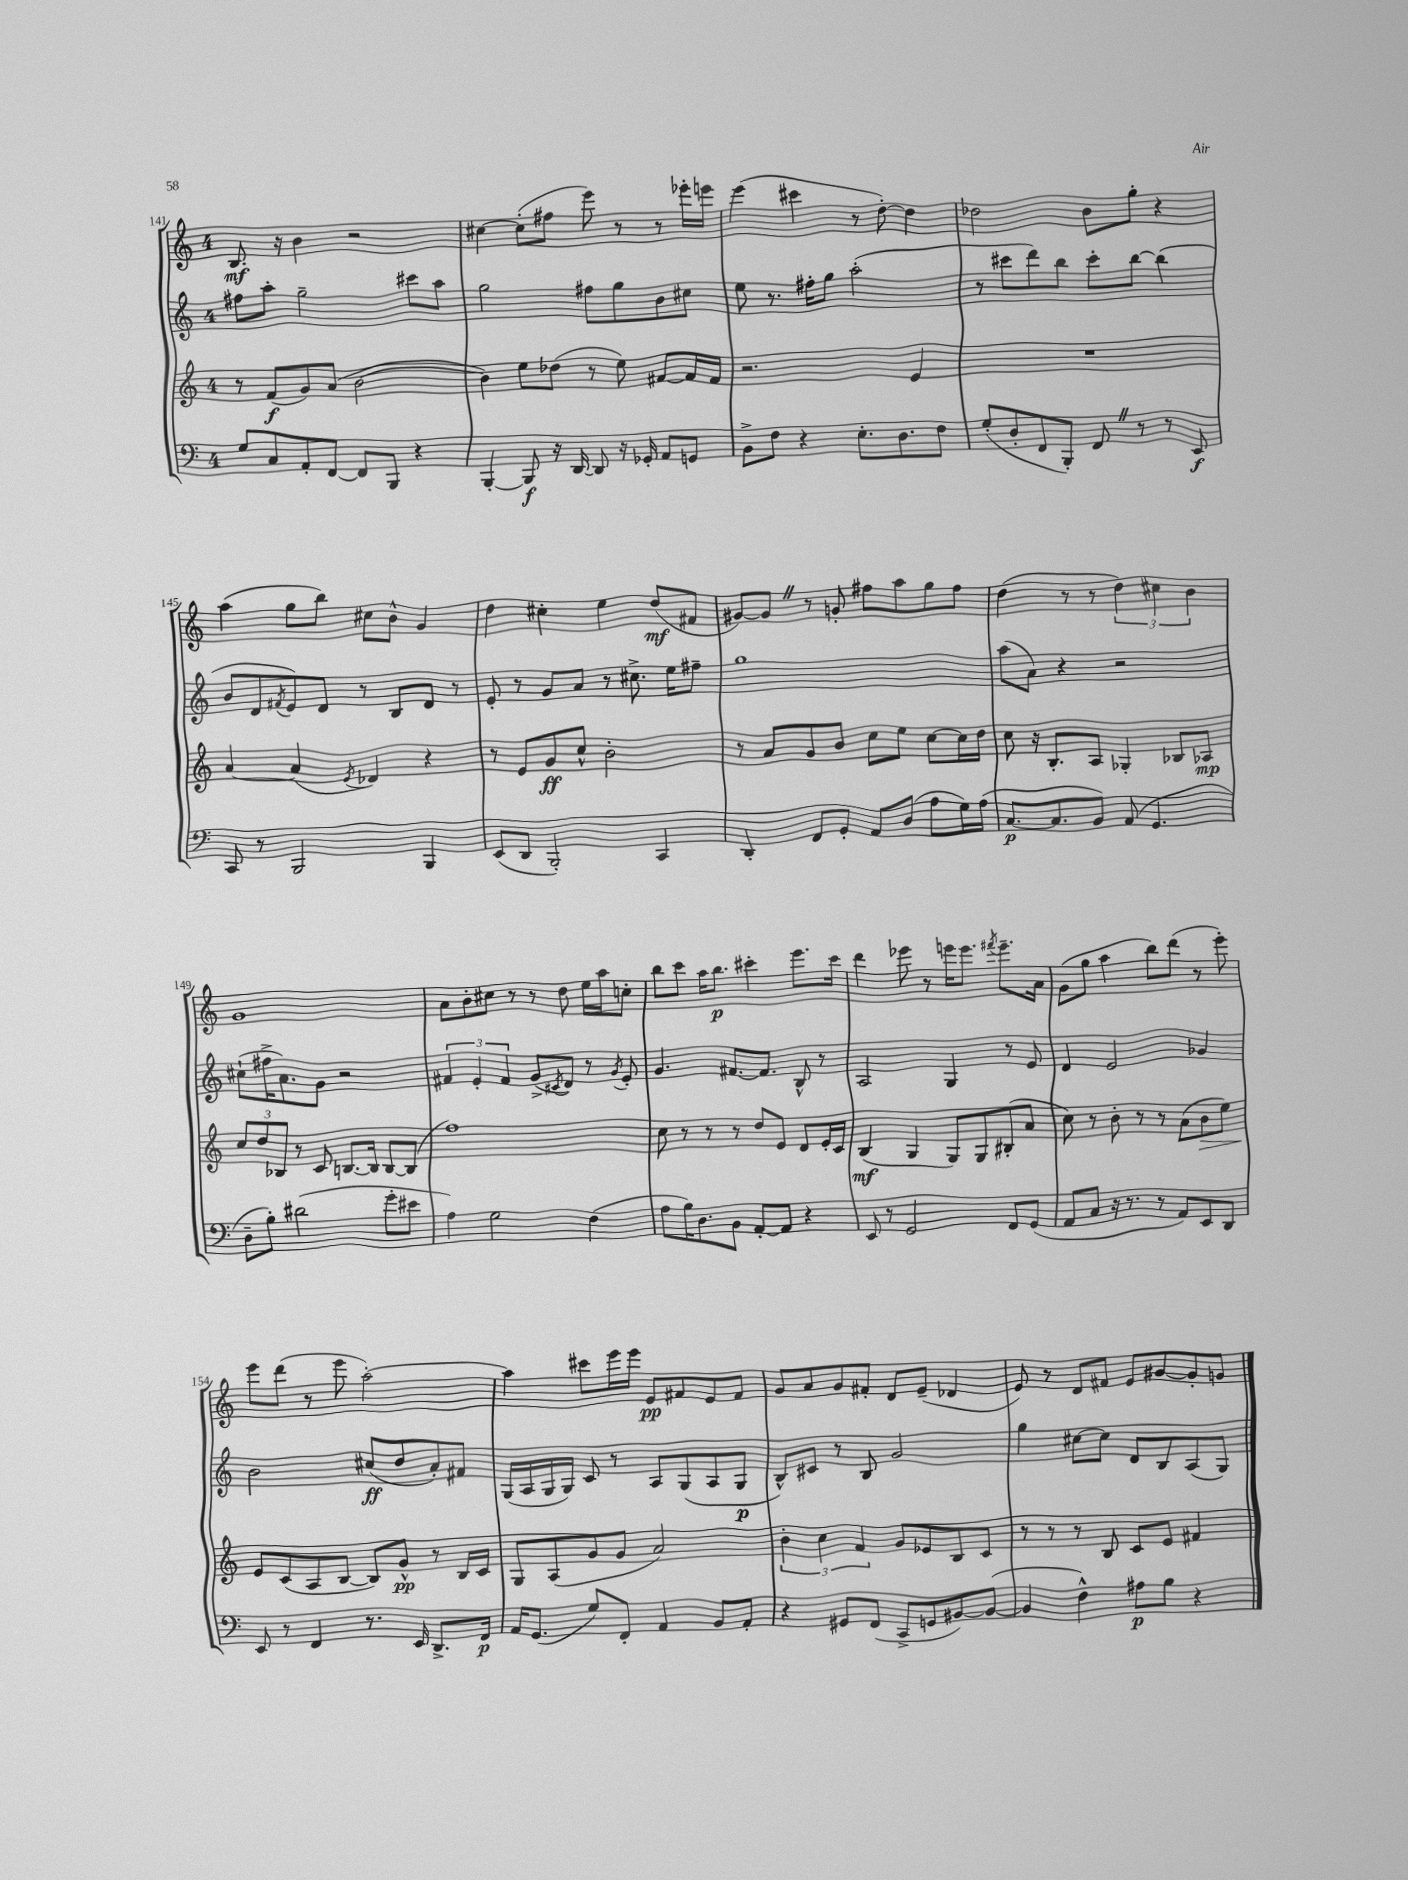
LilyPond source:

<<
\new StaffGroup <<
\new Staff = "s0" {
    \clef treble \key c \major \once \override Staff.TimeSignature.style = #'single-digit \time 4/4
    b8.\mf r16 b'4 r2 |
    cis''4~ cis''8-.( fis''8 e'''8) r8 r8 ees'''16-. e'''16 |
    e'''4( cis'''4 r8 d''8~-.) d''4 |
    des''2 b'8 g''8-. r4 |
    a''4( g''8 b''8) cis''8 b'8-^ g'4 |
    d''4 cis''4-. e''4 d''8\mf( fis'8 |
    gis'8~) gis'8 \once \override BreathingSign.text = \markup { \musicglyph "scripts.caesura.straight" } \breathe r8 g'8-. fis''8 a''8 g''8 fis''8 |
    d''4( r8 r8 \tuplet 3/2 { d''4) cis''4 b'4 } |
    g'1 |
    a'8 b'8-. cis''8 r8 r8 d''8 e''16 a''16 c''8-. |
    b''8 c'''8 a''16 b''8.\p cis'''4-. e'''8. cis'''16 |
    d'''4 ees'''8 r8 e'''16 e'''8. \acciaccatura { fis'''8 } e'''8.-- a'16 |
    g'8( g''8 a''4 b''8) d'''8( r8 e'''8-.) |
    e'''8 d'''8( r8 e'''8 a''2~-.) |
    a''4 cis'''8 e'''16 e'''16 e'8\pp fis'8 e'8 fis'8 |
    g'8 a'8 g'8 fis'8-. d'8 e'8--( des'4 |
    e'8) r8 d'8 fis'8 e'8 gis'8~ gis'8-. g'8 \bar "|." |
}
\new Staff = "s1" {
    \clef treble \key c \major \once \override Staff.TimeSignature.style = #'single-digit \time 4/4
    fis''8 a''8-. g''2-- cis'''8 a''8 |
    g''2 fis''8 g''8 b'8 cis''8 |
    e''8 r8. fis''16-. g''8 a''2-.( |
    r8 cis'''8 d'''8) b''8 cis'''8-. b''8~ b''4( |
    b'8 d'8 \acciaccatura { fis'8 } e'8) d'8 r8 b8 d'8 r8 |
    e'8-. r8 g'8 a'8 r8 cis''8.-> e''16 fis''8-- |
    g''1 |
    a''8( a'8) r4 r2 |
    cis''8-!( fis''16-> a'8.) g'8 r2 |
    \tuplet 3/2 { fis'4 e'4-. fis'4 } g'8->( \acciaccatura { cis'8 } d'8) r8 \acciaccatura { g'8 } e'8-. |
    g'4. fis'8.~ fis'8. b8-^ r8 |
    a2 g4 r8 e'8 |
    d'4 e'2 ges'4 |
    b'2 cis''8\ff( d''8 a'8-.) fis'8 |
    g16( a16 g16 g16) c'8 r8 a8 g8( a8 g8\p |
    b8-^) cis'8 r8 b8 g'2 |
    g''4 cis''8~ cis''8 d'8 b8 a8( g8) \bar "|." |
}
\new Staff = "s2" {
    \clef treble \key c \major \once \override Staff.TimeSignature.style = #'single-digit \time 4/4
    r8 f'8\f( g'8) a'8( b'2~ |
    b'4) e''8 des''8( r8 e''8) fis'8~ fis'16 fis'16 |
    r2. e'4 |
    R1 |
    a'4~ a'4( \acciaccatura { e'8 } des'4) r4 |
    r8 e'8 g'8\ff c''8-^ b'2-. |
    r8 a'8 g'8 b'8 c''8 e''8 c''8~ c''16 d''16 |
    c''8 r16 b8.-. a8 ges4-. bes8 aes8\mp |
    \tuplet 3/2 { c''8 d''8 bes8 } r8 c'8 b8.~ b16 b8~ b8( |
    f''1) |
    c''8 r8 r8 r8 d''8 e'8 d'8 e'16-. c'16 |
    b4\mf( g4 g8) g8 bis8-.( a'8 |
    c''8) r8 b'8-. r8 r8 a'8( b'8\> e''8) |
    e'8\! c'8( a8 b8~ b8) g'8-^\pp r8 b16 c'16 |
    g8 a8( g'8 g'8 a'2) |
    \tuplet 3/2 { b'4-. c''4 f'4 } g'8 ees'8 b8 c'8 |
    r8 r8 r8 b8 c'8 e'8 fis'4 \bar "|." |
}
\new Staff = "s3" {
    \clef bass \key c \major \once \override Staff.TimeSignature.style = #'single-digit \time 4/4
    g8 c8 a,8-. f,8~ f,8 b,,8 r4 |
    b,,4~-. b,,8\f r16 d,16~ d,8 r16 ges,16-. a,8 g,8 |
    b,8-> f8 r4 e8.-. d8. f8 |
    g8-.( d8-. f,8 b,,8-.) f,8 \once \override BreathingSign.text = \markup { \musicglyph "scripts.caesura.straight" } \breathe r8 r8 e,8\f |
    c,8 r8 b,,2 b,,4 |
    e,8( d,8 b,,2-.) c,4 |
    d,4-. f,8 g,8-. a,8 d8( a8 g16) a16( |
    c8.~\p c8. b,8) a,8( g,4. |
    d8-- b8-.) dis'2( g'8-. eis'8 |
    a4) g2 f4( |
    a8 b16) d8. b,8 a,8~-. a,8 r4 |
    e,8 r8 g,2 f,8 g,8( |
    a,8 c8 r16 r8. r8 a,8) e,8 d,8 |
    e,8 r8 f,4 r8. e,16 d,8.-> f,16\p |
    a,16 g,8.( g8) f,8-. a,4 b,8 a,8-. |
    r4 gis,8 f,8( c,8-> g,8 bis,8~) bis,8~( |
    bis,4 f4-^) ais8\p b8 r4 \bar "|." |
}
>>
>>
\layout { \context { \Score currentBarNumber = #141 } }
